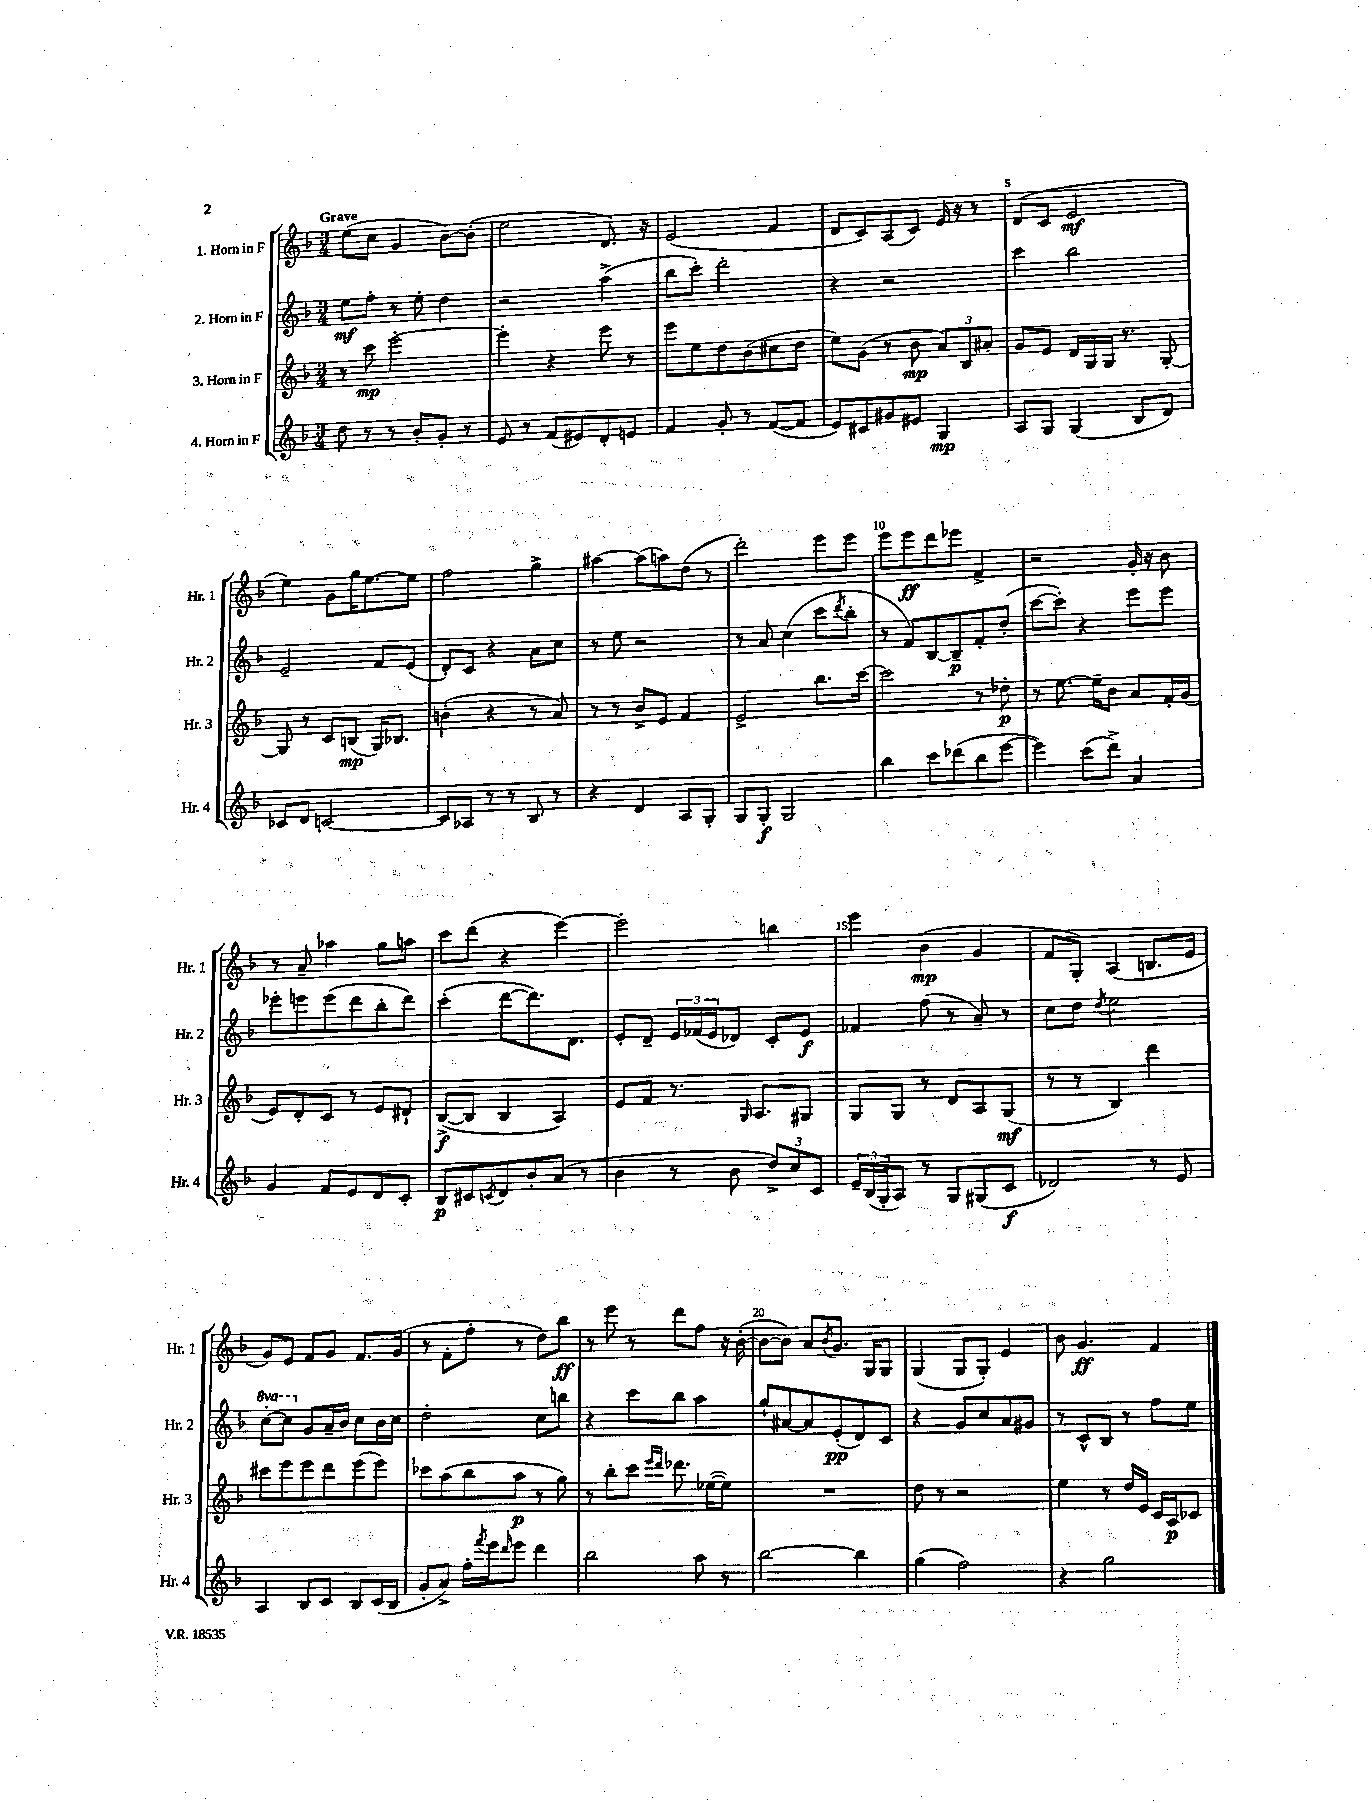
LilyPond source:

<<
\new StaffGroup <<
\new Staff = "s0" \with { instrumentName = "1. Horn in F" shortInstrumentName = "Hr. 1" } {
    \clef treble \key f \major \numericTimeSignature \time 3/4 \tempo "Grave"
    e''8( c''8 g'4 bes'8~) bes'8-.( |
    e''2 d'8.) r16 |
    e'2( f'4 |
    d'8 c'8) a8( c'8) e'16 r16 r8 |
    d'8( c'8 e'2\mf |
    e''4) g'8 g''16 e''8.~ e''8 |
    f''2 g''4-> |
    ais''4~ ais''8( a''8) d''8( r8 |
    d'''2-.) e'''8 e'''8 |
    e'''8 e'''8\ff d'''8 ees'''8 f'4-> |
    r2 g'16-. r16 bes'8 |
    r8 a'8-- aes''4 g''8 a''8 |
    c'''8 d'''8( r4 e'''4~) |
    e'''2-. b''4 |
    e'''4 bes'4\mp( g'4 |
    f'8 g8-.) a4( b8. e'16 |
    g'8) e'8 f'8 g'8 f'8. g'16( |
    r8 f'8-. f''8-. r8 d''8) bes''8\ff |
    r8 e'''8 r8 d'''8 f''8 r16 bes'16~-.( |
    bes'8~ bes'8) a'8 \acciaccatura { bes'8 } g'8. g16 g8 |
    g4( g8 g8-.) e'4 |
    bes'8 g'4.\ff f'4 \bar "|." |
}
\new Staff = "s1" \with { instrumentName = "2. Horn in F" shortInstrumentName = "Hr. 2" } {
    \clef treble \key f \major \numericTimeSignature \time 3/4 \set Staff.ottavationMarkups = #ottavation-simple-ordinals
    e''8\mf f''8-. r8 e''8-. d''4 |
    r2 a''4->( |
    bes''8 c'''8-.) d'''2-. |
    r4 r2 |
    c'''4 bes''2 |
    e'2-- f'8 e'8( |
    d'8-.) c'8 r4 a'8 c''8 |
    r8 e''8 r2 |
    r8 a'8 c''4( c'''8 \acciaccatura { d'''8 } bes''8-. |
    r8 f'8) bes8~ bes8--\p f'8-. d''8-.( |
    c'''8~ c'''8-.) r4 e'''8 e'''8 |
    ees'''8-. e'''8 e'''8( d'''8 bes''8-. d'''8) |
    c'''4-.( d'''8~ d'''8.) d'8. |
    e'8-. d'8-- \tuplet 3/2 { e'16 fes'16( e'16 } des'8) c'8-. e'8\f |
    fes'4 f''8( r8 a'8--) r8 |
    c''8 d''8 \acciaccatura { d''8 } e''2 |
    \ottava #1 c'''8~-. c'''8 \ottava #0 g'8 a'16-- bes'16 c''8 bes'16 c''16 |
    d''2-. c''8 b''8 |
    r4 c'''8 bes''8 a''4 |
    g''8-! ais'8~ ais'8 e'8-.\pp( d'8) c'8 |
    r4 g'8 c''8 a'8 gis'8 |
    r8 c'8-^ bes8 r8 f''8 e''8 \bar "|." |
}
\new Staff = "s2" \with { instrumentName = "3. Horn in F" shortInstrumentName = "Hr. 3" } {
    \clef treble \key f \major \numericTimeSignature \time 3/4
    r8 c'''8\mp e'''2~-. |
    e'''4-. r4 e'''8 r8 |
    e'''8 e''8 d''8 bes'8( cis''8 d''8 |
    e''8) g'8( r8 bes'8\mp \tuplet 3/2 { a'8) bes8 ais'8-. } |
    g'8 e'8 d'16 g16 g16 r8. g8~-. |
    g8 r8 c'8 b8\mp( g16) bes8. |
    b'4-.( r4 r8 a'8) |
    r8 r8 bes'8-> e'8 f'4 |
    e'2-> bes''8. c'''16~ |
    c'''2 r8 des''8-.\p |
    r8 e''8.~ e''16-- bes'8 a'8 f'16-. g'16( |
    e'8) d'8-. c'8 r8 e'8 dis'8-! |
    bes8~->\f( bes8 bes4 a4) |
    e'8 f'8 r8. \grace { g16 } a8. gis8 |
    g8 g8 r8 d'8 a8 g8\mf( |
    r8 r8 bes4) d'''4 |
    cis'''8 e'''8 e'''8 d'''8 e'''8( e'''8) |
    ces'''8 a''8( bes''8 a''8\p r8 g''8) |
    r8 bes''8-. c'''8 \grace { e'''16 d'''16 } des'''8. ees''16~( ees''8) |
    R2. |
    d''8 r8 r2 |
    e''4 r8 d''16 e'16 c'16 a16\p ces'8 \bar "|." |
}
\new Staff = "s3" \with { instrumentName = "4. Horn in F" shortInstrumentName = "Hr. 4" } {
    \clef treble \key f \major \numericTimeSignature \time 3/4
    d''8 r8 r8 bes'8-. g'8-. r8 |
    e'8 r8 f'8( eis'8) d'8-. e'8 |
    f'4 g'8-. r8 f'8~( f'8 |
    e'8) cis'8 gis'8 eis'8 g4\mp |
    a8 g8 g4( bes8 d'8) |
    ces'8 d'8 c'2~ |
    c'8 aes8 r8 r8 bes8 r8 |
    r4 d'4 a8 g8-. |
    g8 g8-.\f g2 |
    bes''4 c'''8 des'''8( bes''8 e'''8~ |
    e'''4) c'''8( d'''8->) a'4 |
    g'4 f'8 e'8 d'8 c'8-. |
    bes8\p cis'8 \acciaccatura { c'8 } d'8 bes'8-. a'8( r8 |
    bes'4 r8 bes'8 \tuplet 3/2 { d''8->) c''8 c'8 } |
    \tuplet 3/2 { e'16-- bes16( g16-. } a8) r8 g8 gis8( c'8\f |
    des'2) r8 e'8 |
    a4 bes8 c'8 bes8 c'16( bes16 |
    g'8-. a'8->) f''16-. \acciaccatura { f'''8 } e'''16 \grace { d'''16 } e'''8 d'''4 |
    bes''2 a''8 r8 |
    bes''2~ bes''4 |
    g''4( f''2) |
    r4 g''2 \bar "|." |
}
>>
>>
\layout { \context { \Score \override BarNumber.break-visibility = ##(#f #t #t) barNumberVisibility = #(every-nth-bar-number-visible 5) } }
